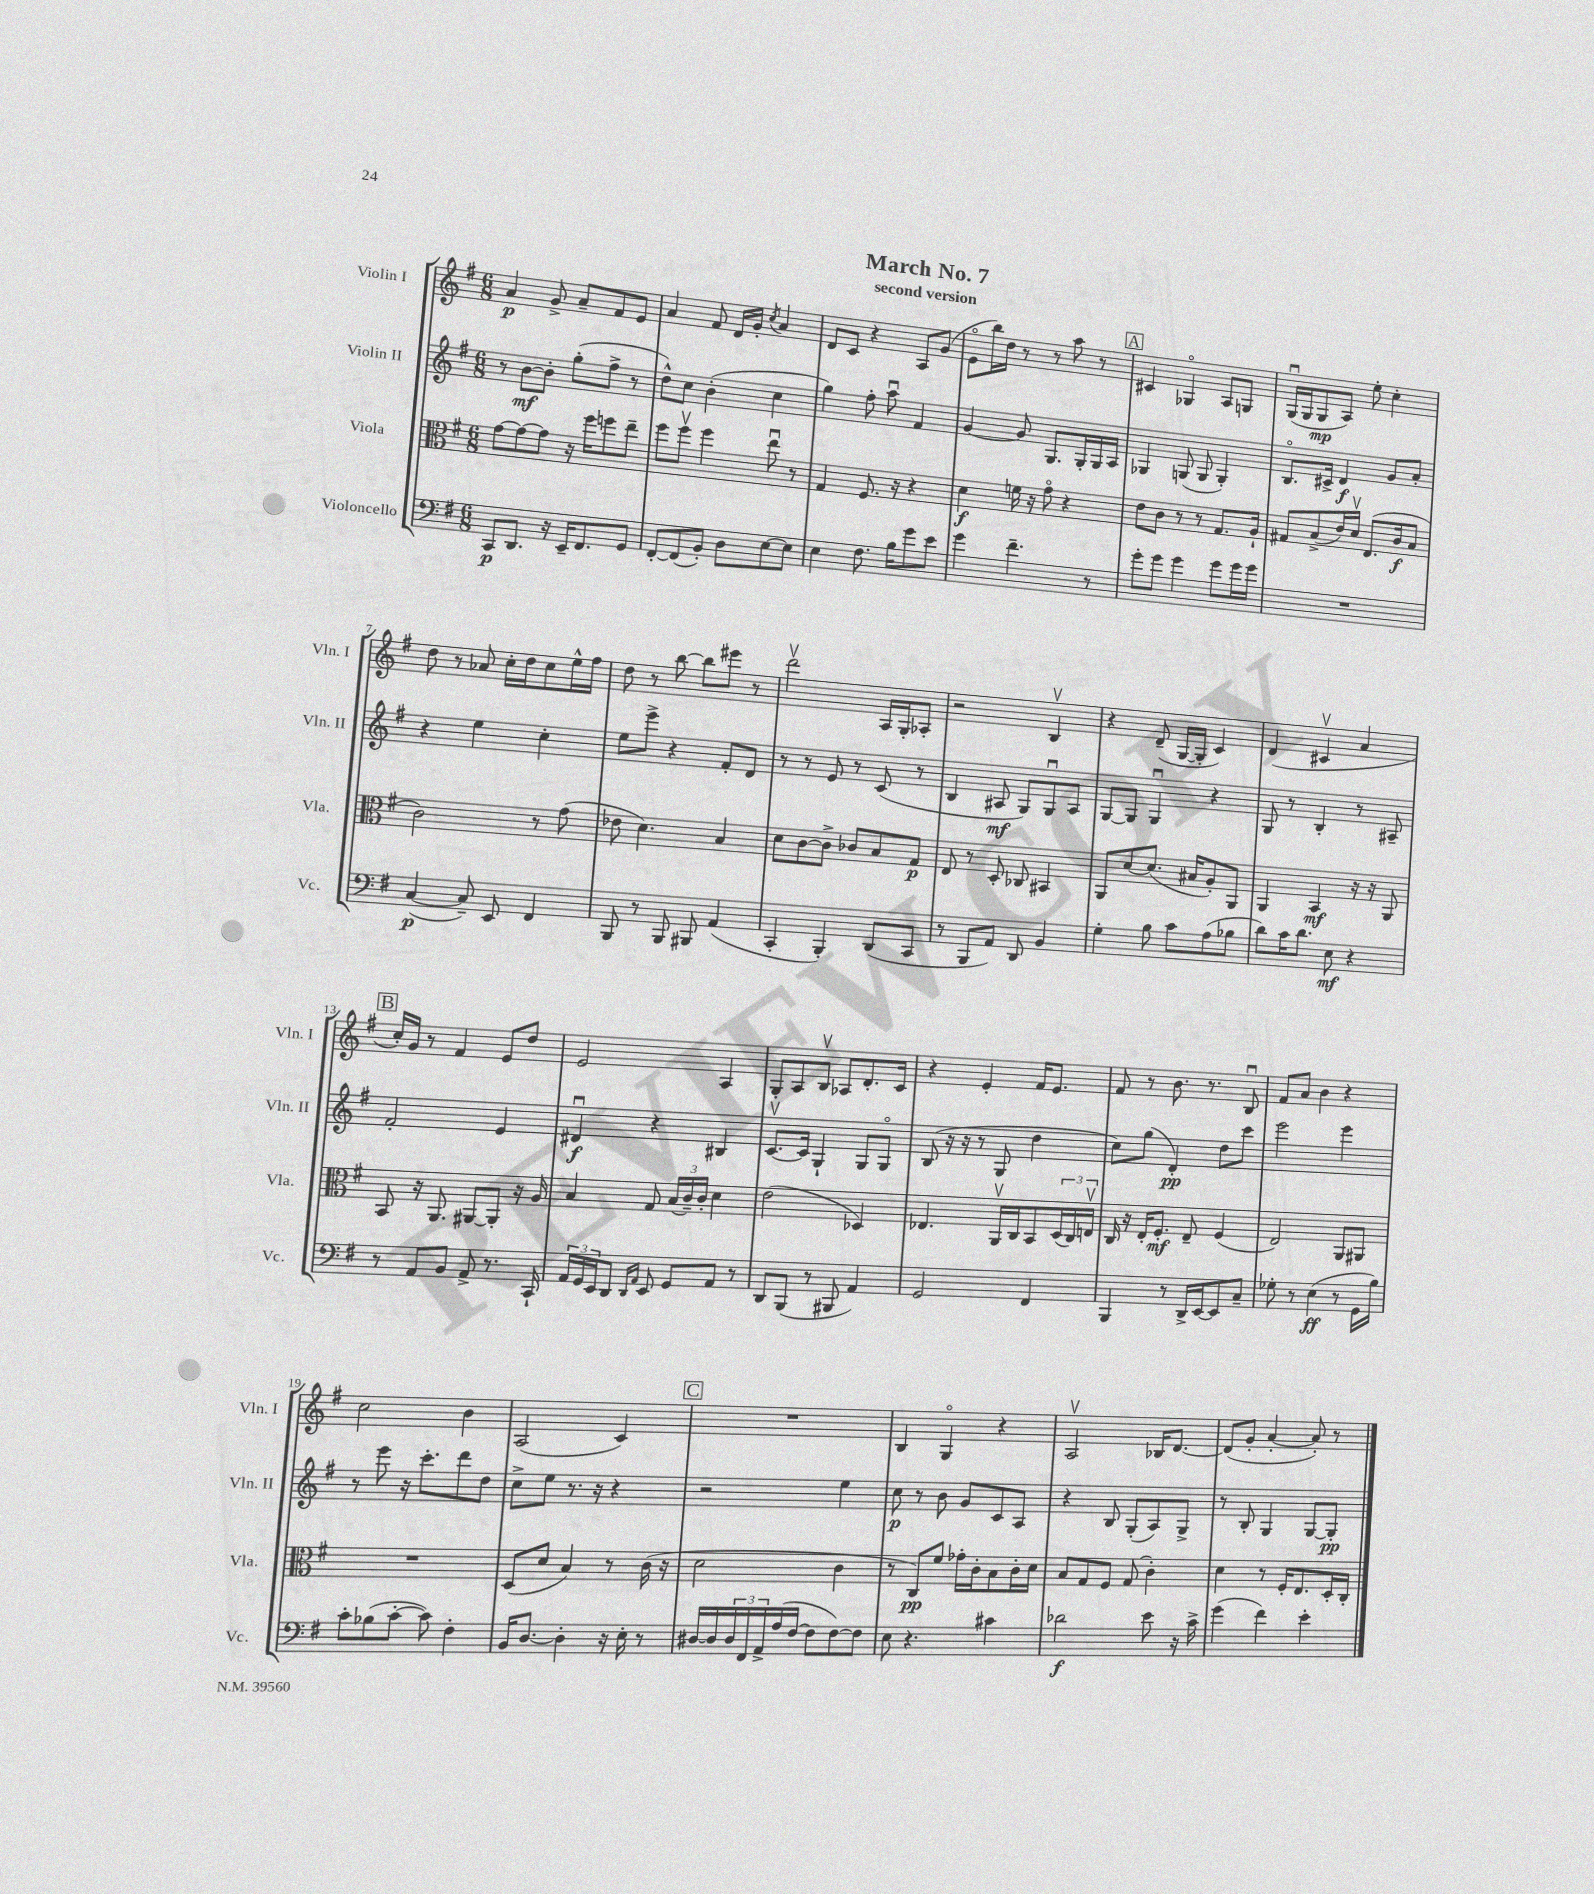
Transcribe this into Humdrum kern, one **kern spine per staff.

**kern	**kern	**kern	**kern
*staff4	*staff3	*staff2	*staff1
*clefF4	*clefC3	*clefG2	*clefG2
*k[f#]	*k[f#]	*k[f#]	*k[f#]
*M6/8	*M6/8	*M6/8	*M6/8
8CC	[8g	8r	4a
8.DD	8g_	[8b	.
.	8g]	8b']	8g^
16r	.	.	.
16EE~	16r	(8gg'	8a~
8.FF#	16ff#	.	.
.	8ff	8ff#^	8f#
8GG	8ee~	8r	8e
=	=	=	=
[8FF#'	8ff#	8dd^^)	4a
(8FF#]	8ff#v	8cc	.
8BB')	4ff#	(4b'	8f#
8D	.	.	16d
.	.	.	16g'
.	.	.	8qcc
[8E	8eeu	4cc	4a
8E]	8r	.	.
=	=	=	=
4E	4G	4gg)	8d
.	.	.	8c
8.F#	8.F#	8ff#'	4r
.	.	8aau	.
16B	16r	.	.
8g	4r	4f#	8A
8e	.	.	(8g
=	=	=	=
4g	4d	[4g	8eo
.	.	.	16bb)
.	.	.	16dd
4.f#~	16f	8g]	8r
.	16r	.	.
.	8go	8.G	8r
.	4r	.	8aa
.	.	16G'	.
8r	.	16G	8r
.	.	16A	.
=	=	=	=
8g'	8e	4G-	4c#
8g	8c	.	.
4g	8r	(8G	4G-o
.	8r	8G	.
8g	8.G	4G')	8A
16g	.	.	8G
16g	16A`	.	.
=	=	=	=
2.r	8G#	8.Bo	(16Gu
.	.	.	16G
.	(8B^	.	8G
.	.	16c#^	.
.	16e)	4d	8A)
.	16dv	.	.
.	(8.E	.	8ee'
.	.	8g	4cc'
.	16c	.	.
.	8B	8a'	.
=	=	=	=
([4C	2c)	4r	8dd
.	.	.	8r
8C~])	.	4ee	8a-
8EE	.	.	16cc'
.	.	.	16dd
4FF#	8r	4cc'	8cc
.	(8g	.	16ee^^
.	.	.	16ff#
=	=	=	=
8BBB	8e-	8ee	8dd
8r	4.d)	8eee^	8r
8BBB	.	4r	[8bb
8BBB#	.	.	8bb]
(4AA	4B	8f#'	8eee#
.	.	8d	8r
=	=	=	=
4CC'	8d	8r	2dddv
.	[8c	8r	.
4BBB')	8c^]	8e	.
.	8c-	8r	.
(8DD	8B	(8c	16A
.	.	.	16G'
8CC	8G	8r	8A-'
=	=	=	=
8r	8E	4B	2r
8BBB	8r	.	.
8AA)	8D'	8A#	.
8DD	8C-	8G)	.
4BB	4BB#	8Gu	4Bv
.	.	8A#	.
=	=	=	=
4G'	8AA	[8G	4r
.	[8d	8G]	.
8B	(8.d]	4Gu	(8d~
8c	.	.	[16G
.	16B#	.	16G']
(8A	8A')	4r	4c)
8B-	8AA	.	.
=	=	=	=
8d)	4AA	8G	(4d
16c	.	8r	.
8.d	.	.	.
.	4BB	4B'	4c#v
8E	.	.	.
4r	16r	8r	4a
.	16r	.	.
.	8AA	8A#~	.
=	=	=	=
8r	8BB	2f#'	16cc')
.	.	.	16g
8AA	16r	.	8r
.	8.AA	.	.
8BB	.	.	4f#
8AA^	[8AA#	.	.
8.r	8AA#']	4e	8e
.	16r	.	8dd
16CC`	16A	.	.
=	=	=	=
24AA	4B	4d#u	2e
24GG	.	.	.
24EE	.	.	.
8DD	.	.	.
16qqDD	.	.	.
16qqAA	.	.	.
8EE	8G	4r	.
8GG	(24B	.	.
.	24c~)	.	.
.	24c'	.	.
8AA	4d	4B#	4A
8r	.	.	.
=	=	=	=
8DD	(2e	[8.cv	8G'
(8BBB	.	.	8A
.	.	16c]	.
8r	.	4G`	8Bv
8BBB#	.	.	8A-
4AA)	4D-)	8G	8.d'
.	.	8Go	.
.	.	.	16c
=	=	=	=
2GG	4.E-	(8B	4r
.	.	16r	.
.	.	16r	.
.	.	8r	4e'
.	16AAv	8G	.
.	16C	.	.
4FF#	8BB	4dd	16f#
.	.	.	8.e
.	(24D	.	.
.	24C)	.	.
.	24Ev	.	.
=	=	=	=
4BBB	16C	8cc)	8f#
.	16r	.	.
.	16E'	(8gg	8r
.	8.F#'	.	.
8r	.	4d')	8.b
16DD^	8E~	.	.
[16EE	.	.	8.r
8EE]	(4F#	8dd	.
8C~	.	8ccc	8Bu
=	=	=	=
8G-'	2E)	2eee	8f#
8r	.	.	8a
(4E	.	.	4b
8r	8AA	4eee	4r
16GG	8AA#	.	.
16B)	.	.	.
=	=	=	=
8c'	2.r	8r	2cc
(8B-	.	8eee	.
[8c'	.	16r	.
.	.	8.ccc'	.
8c])	.	.	.
4F#'	.	8ddd	4b
.	.	8dd	.
=	=	=	=
16BB	(8D	8cc^	(2A
[8.D	.	.	.
.	8d	8ee	.
4D']	4B)	8.r	.
.	.	16r	.
16r	8r	4r	4c)
16E'	.	.	.
8r	(16c	.	.
.	16r	.	.
=	=	=	=
[16D#	2d	2r	2.r
16D#]	.	.	.
24D#	.	.	.
24FF#	.	.	.
24AA^	.	.	.
(16A	.	.	.
[16F#	.	.	.
8F#]	.	.	.
[8F#)	4c	4ee	.
8F#]	.	.	.
=	=	=	=
8E	8r	8cc	4B
4.r	8C)	8r	.
.	8f#	8b	4Go
.	16g-'	8g	.
.	16c'	.	.
4c#	8B	8c	4r
.	16c'	8A	.
.	16d	.	.
=	=	=	=
2d-	8B	4r	2Av
.	8G	.	.
.	8F#	8B	.
.	(8G	(8G'	.
8e	4c')	8A)	16B-
.	.	.	[8.d
16r	.	8G^	.
16c^	.	.	.
=	=	=	=
(4g	4d	8r	(8d]
.	.	8B'	8g'
4f#)	8r	4G	[4a'
.	16F#'	.	.
.	8.E	.	.
4e'	.	[8G	8a'])
.	16D'	8G']	8r
.	16C'	.	.
==	==	==	==
*-	*-	*-	*-
